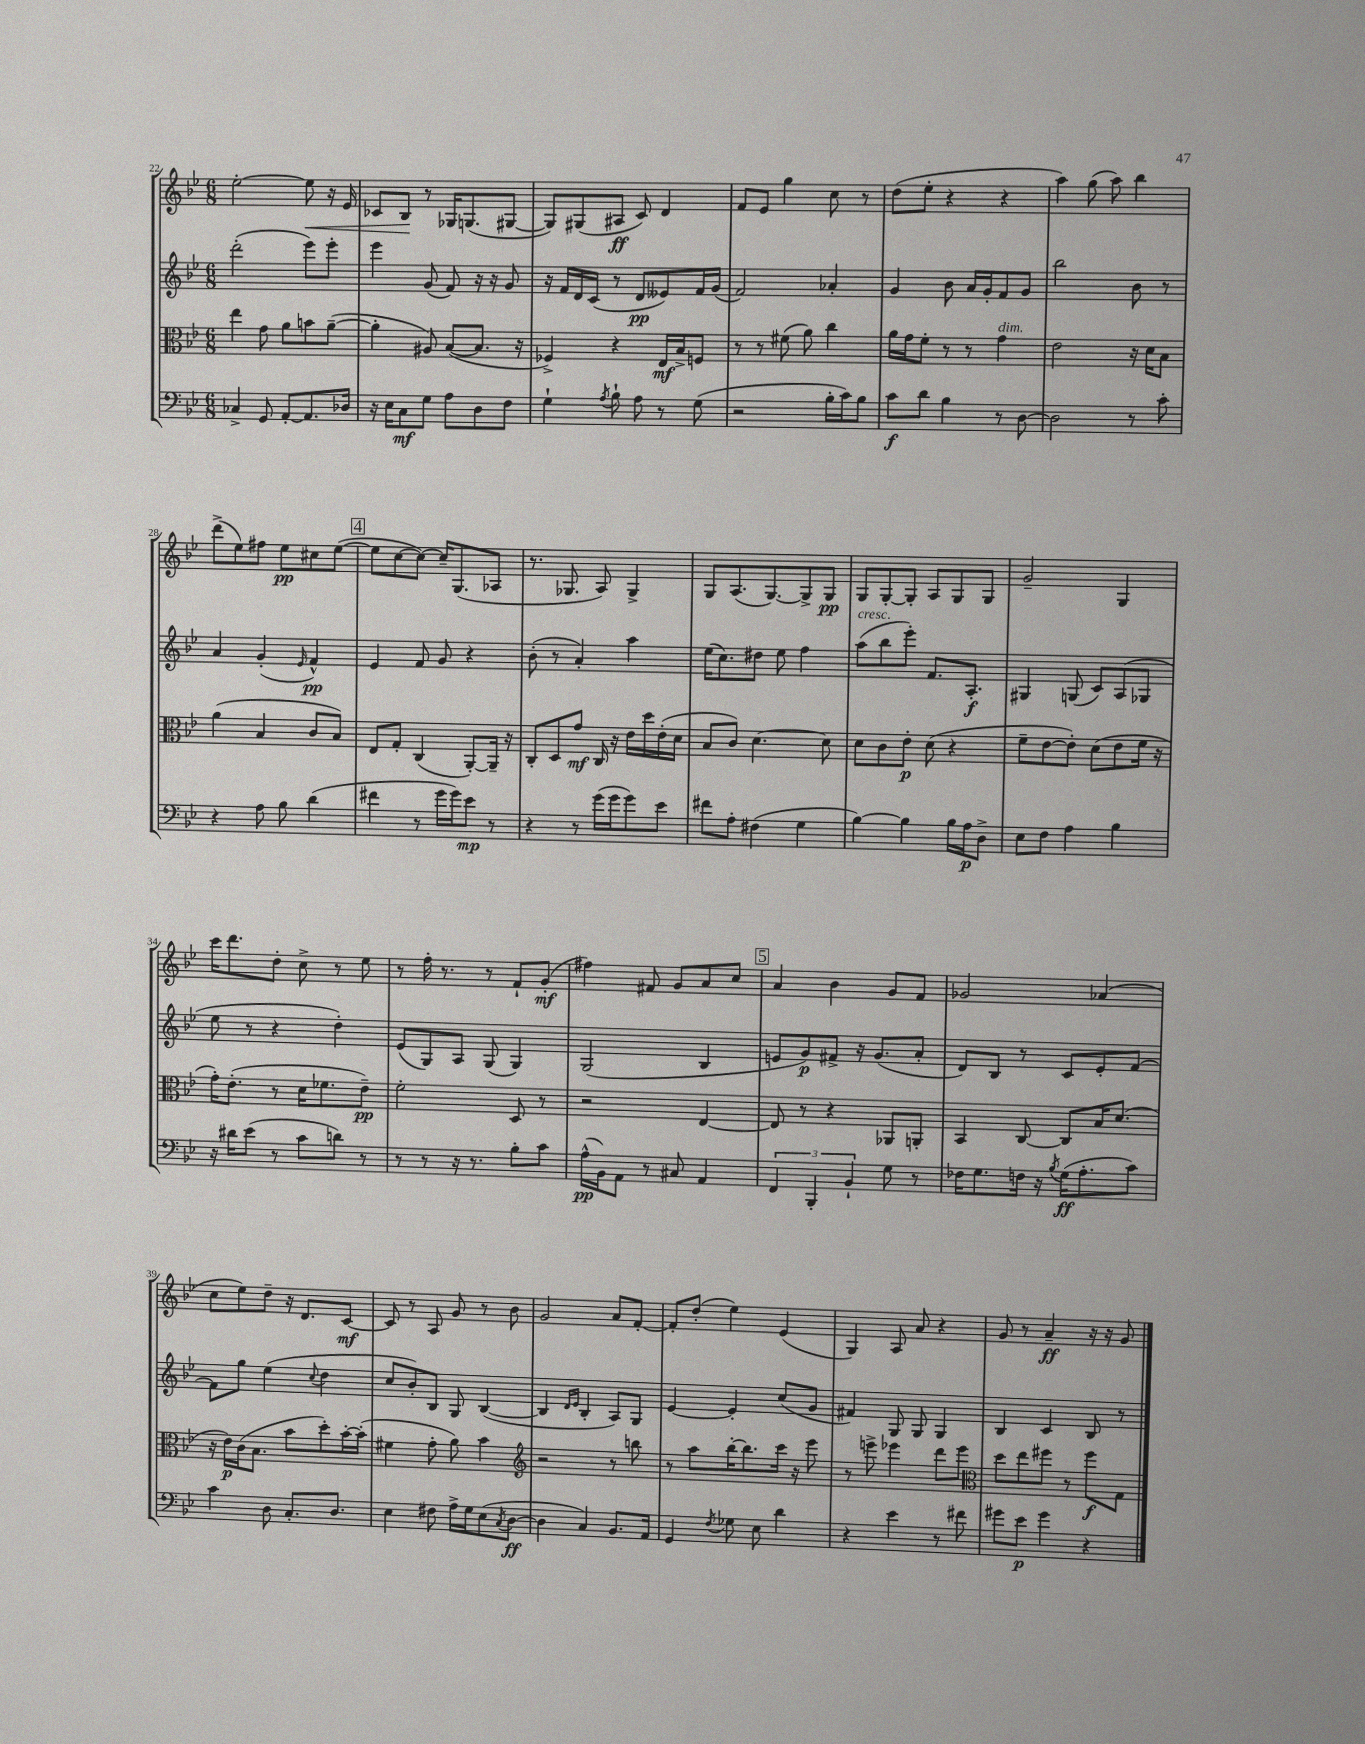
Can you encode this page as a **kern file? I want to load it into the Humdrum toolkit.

**kern	**kern	**kern	**kern
*staff4	*staff3	*staff2	*staff1
*clefF4	*clefC3	*clefG2	*clefG2
*k[b-e-]	*k[b-e-]	*k[b-e-]	*k[b-e-]
*M6/8	*M6/8	*M6/8	*M6/8
4C-^	4ee-	(2ddd'	[2ee-'
8GG	8g	.	.
[8AA'	8a	.	.
8.AA]	8b	8eee-)	8ee-]
.	([8a~	8eee-'	16r
16D-	.	.	16e-
=	=	=	=
16r	4a']	4eee-	8c-
16E-	.	.	.
8C	.	.	8B-
8G	8A#)	(8g	8r
8A	([8B-	8f)	16G-
.	.	.	(8.G
8D	8.B-]	16r	.
.	.	16r	.
8F	.	8g	[8G#
.	16r	.	.
=	=	=	=
4G`	4F-^)	16r	8G#])
.	.	16f	.
.	.	16d	(8G#
.	.	(16c	.
8qA	.	.	.
8B-`	4r	8r	8A#
8A	.	8d	8c)
8r	16E-	8e--)	4d
.	16B-^	.	.
(8G	8F	16f	.
.	.	(16g	.
=	=	=	=
2r	8r	2f)	8f
.	8r	.	8e-
.	(8f#	.	4gg
.	8a)	.	.
16B-'	4cc	4a-'	8cc
16c)	.	.	.
8B-	.	.	8r
=	=	=	=
8c	16a	4g	(8dd
.	16g	.	.
8d	8f'	.	8ee-'
4B-	8r	8b-	4r
.	8r	16a	.
.	.	16g'	.
8r	4g	8f	4r
[8D	.	8g	.
=	=	=	=
2D]	2e-	2bb-	4aa)
.	.	.	(8gg
.	.	.	8aa)
8r	16r	8b-	4bb-
.	16d	.	.
8c'	8B-	8r	.
=	=	=	=
4r	(4a	4a	(8ddd^
.	.	.	8ee-)
8A	4B-	(4g'	8ff#
8B-	.	.	8ee-
.	.	16qqe-	.
(4d	8c	4f^^)	8cc#
.	8B-)	.	([8ee-
=	=	=	=
4f#	8E-	4e-	8ee-]
.	8G'	.	[8cc
8r	(4C	8f	8cc_)
16g	.	8g	16cc~]
16g)	.	.	(8.G
8e-	[8AA')	4r	.
8r	16AA~]	.	8A-
.	16r	.	.
=	=	=	=
4r	8C'	(8b-'	8.r
.	8D	8r	.
.	.	.	8.G-
8r	8g	4a')	.
(16g	16C	.	8A)
16g	16r	.	.
8g)	16e-	4aa	4G-^
.	16dd	.	.
8e-	(16e-'	.	.
.	16d	.	.
=	=	=	=
8f#	8B-	(16ee-	8G
.	.	8.cc)	.
8A'	8c)	.	(8.A
(4F#	[4.d	8dd#	.
.	.	.	[8.G)
.	.	8ee-	.
4G	.	4ff	8G^]
.	8d]	.	8G
=	=	=	=
[4B-)	8d	(8aa	8G
.	8c	8bb-	[8G'
4B-]	8e-'	8eee-')	8G']
.	(8d	8.f	8A
16B-	4r	.	8G
16A	.	8.A'	.
8D^	.	.	8G
=	=	=	=
8E-	8f~	4G#	2g~
8F	[8e-	.	.
4A	8e-'])	(8G	.
.	(8d	8c)	.
4B-	8e-	(8A	4G
.	16f	8G-	.
.	16r	.	.
=	=	=	=
16r	16g')	8ee-	16ccc
16d#	(8.e-'	.	8.ddd
(8e-	.	8r	.
8r	8r	4r	8dd'
8c	16d	.	8cc^
.	8.f-	.	.
8d)	.	4dd')	8r
8r	8e-~)	.	8ee-
=	=	=	=
8r	2f'	(8e-	8r
8r	.	8G)	16ff'
.	.	.	8.r
16r	.	8A	.
8.r	.	.	.
.	.	(8G	8r
8B-'	8D	4G)	8f`
8c	8r	.	(8g'
=	=	=	=
(16A^^	2r	(2G	4ff#)
16BB-)	.	.	.
8AA	.	.	.
8r	.	.	8f#
8C#	.	.	8g
4AA	[4E-	4B-	8a
.	.	.	8cc
=	=	=	=
6FF	8E-]	8e	4a
.	8r	8g)	.
6BBB-'	.	.	.
.	4r	8f#^	4b-
6BB-`	.	.	.
.	.	16r	.
.	.	(8.g	.
8G	8AA-	.	8g
8r	8AA'	8a'	8f
=	=	=	=
16F-	4BB-	8d)	2g-
8.G	.	.	.
.	.	8B-	.
16F	[8C	8r	.
16r	.	.	.
8qB-	.	.	.
(16G	8C]	8c	.
8.A'	.	.	.
.	16B-	8e-'	(4a-
.	(8.d	.	.
8c)	.	[8f	.
=	=	=	=
4c	16r	8f]	8cc
.	16e-)	.	.
.	(16c	8gg	8ee-)
.	8.B-	.	.
8D	.	(4ee-	8dd~
8.C'	8b-	.	16r
.	.	.	8.d
.	.	8qqcc	.
.	8dd')	4dd	.
8.D	.	.	.
.	[16b-'	.	[8c
.	(16b-']	.	.
=	=	=	=
4E-	4f#	8cc	8c]
.	.	8b-')	8r
8F#	8g'	8B-	8A
16A^	8a)	8G	8g
16G	.	.	.
(8E-	4b-	([4B-	8r
8qC	.	.	.
[8D	.	.	8b-
=	=	=	=
*	*clefG2	*	*
4D]	2r	4B-]	2g
.	.	16qqd	.
.	.	16qqe-	.
4C)	.	4B-'	.
8.BB-	8r	8A)	8a
.	8bb	8G	[8f'
16AA	.	.	.
=	=	=	=
4GG	8r	[4e-	8f']
.	8aa	.	(8dd'
8qF	.	.	.
8G-	[16bb-'	4e-']	4ee-)
.	8.bb-]	.	.
8E-	.	.	.
4d	16ccc	(8cc	(4e-
.	16r	.	.
.	8eee-	8g	.
=	=	=	=
4r	8r	4f#)	4G)
.	8eee^	.	.
4e-	4eee-	8G	8A
.	.	8G	8a
8r	8ddd	4G	4r
8f#	8eee-	.	.
=	=	=	=
*	*clefC3	*	*
8g#	8dd	4B-	8g
8e-	8ee-	.	8r
4g#	8ff#	4c	4a~
.	8r	.	.
4r	8ff#	8B-	16r
.	.	.	16r
.	8G	8r	8g
==	==	==	==
*-	*-	*-	*-
